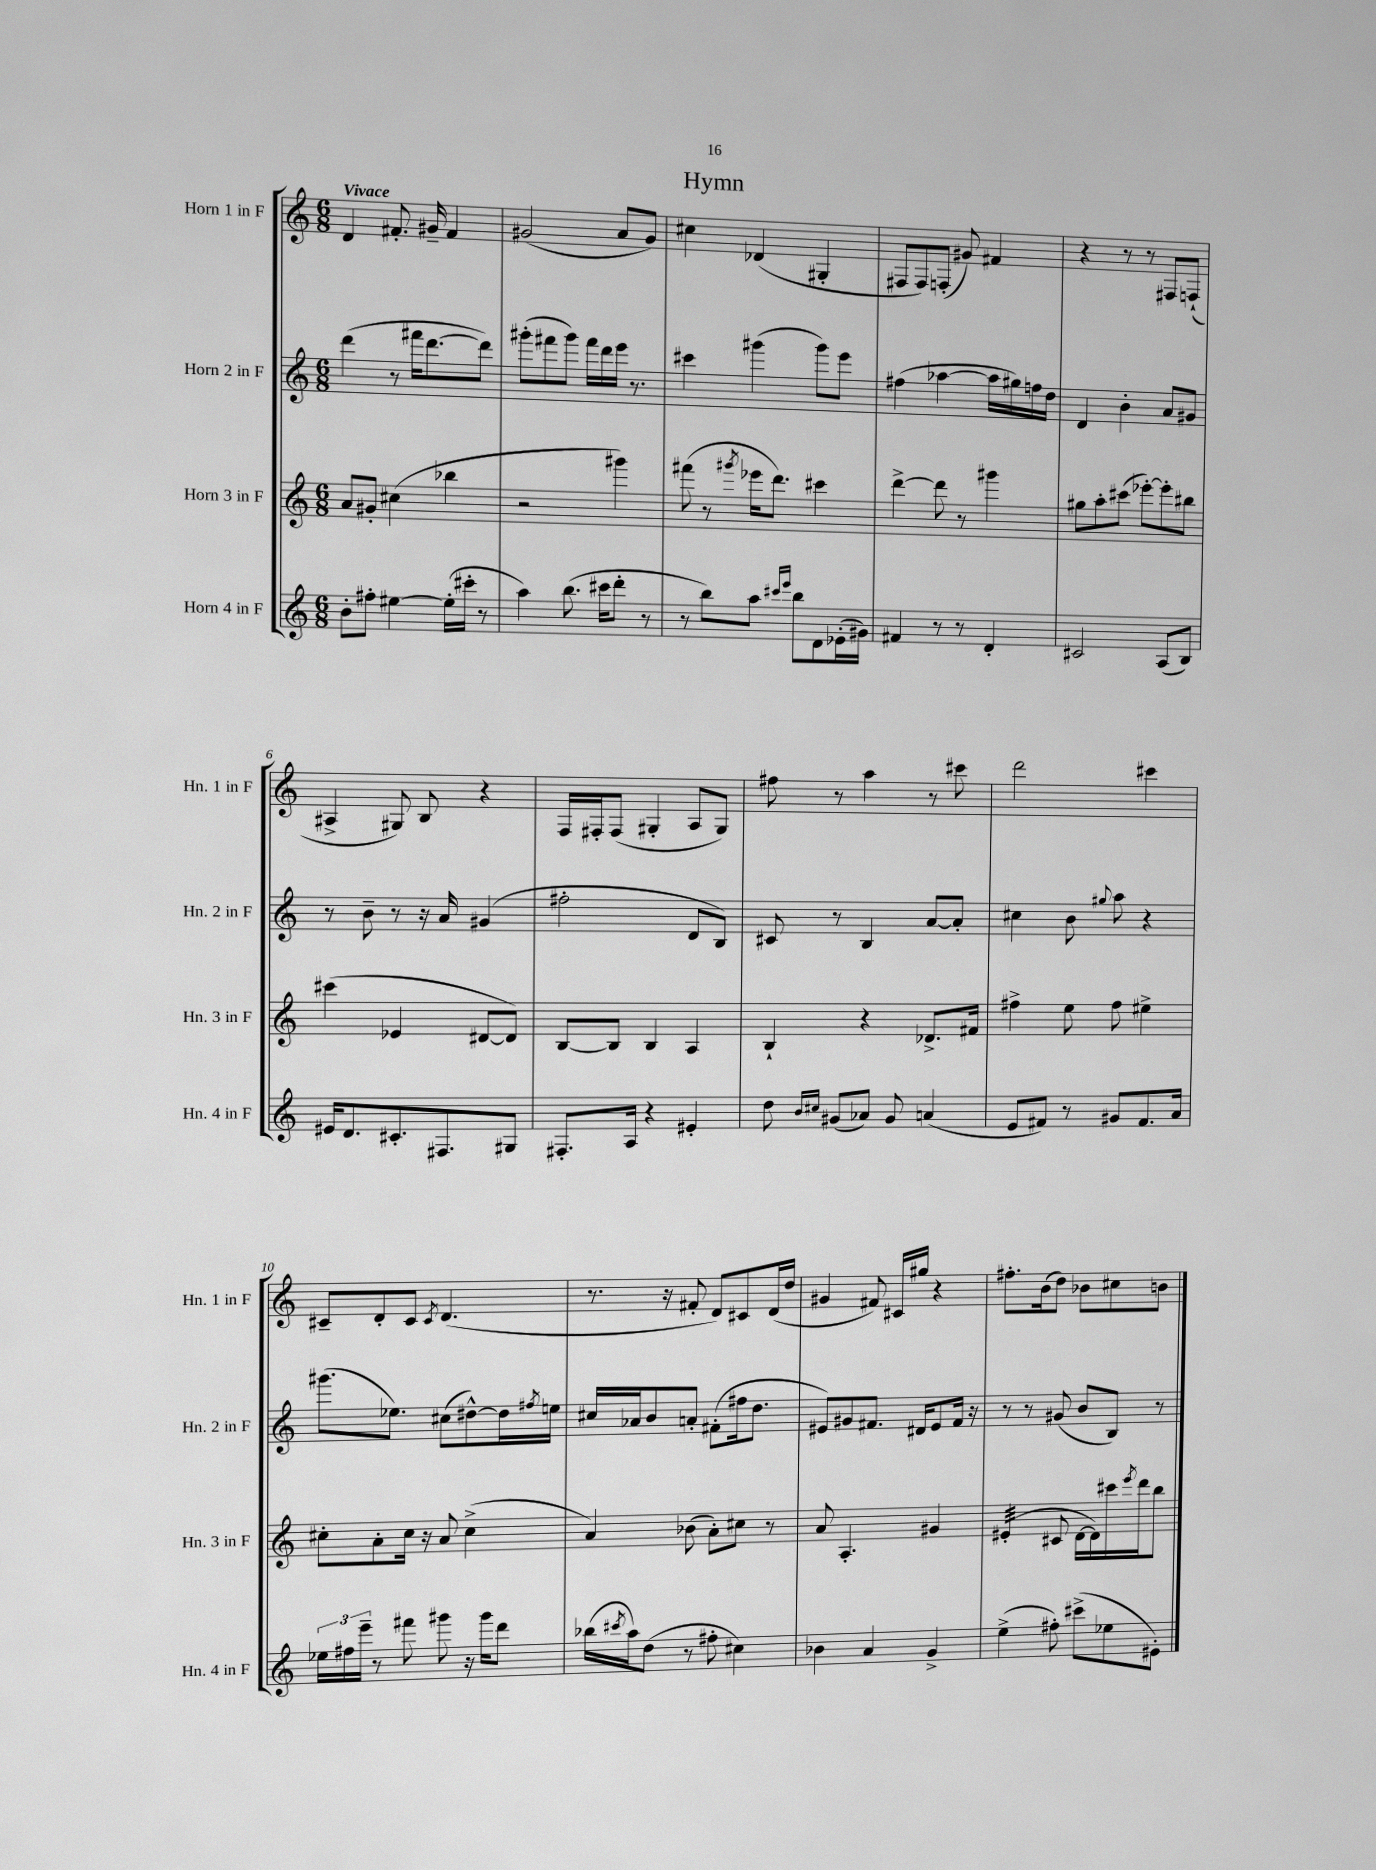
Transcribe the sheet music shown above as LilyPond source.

\header { title = "Hymn" }
<<
\new StaffGroup <<
\new Staff = "s0" \with { instrumentName = "Horn 1 in F" shortInstrumentName = "Hn. 1 in F" } {
    \clef treble \key c \major \numericTimeSignature \time 6/8 \tempo "Vivace"
    d'4 fis'8.-. gis'16-- fis'4 |
    gis'2( a'8 gis'8) |
    cis''4 des'4( gis4-. |
    fis8 fis8) f8-.( gis'8) fis'4 |
    r4 r8 r8 fis8 f8-!( |
    ais4-> gis8) b8 r4 |
    f16 fis16-. fis8( gis4-. a8 gis8) |
    fis''8 r8 a''4 r8 cis'''8 |
    d'''2 cis'''4 |
    cis'8-- d'8-. cis'8 \acciaccatura { cis'8 } d'4.( |
    r8. r16 fis'8-. d'8) cis'8 d'16( d''16 |
    gis'4 fis'8) cis'16 gis''16 r4 |
    fis''8.-. b'16( d''8) bes'8 cis''8 b'8 \bar "|." |
}
\new Staff = "s1" \with { instrumentName = "Horn 2 in F" shortInstrumentName = "Hn. 2 in F" } {
    \clef treble \key c \major \numericTimeSignature \time 6/8
    d'''4( r8 fis'''16 d'''8.~ d'''8) |
    gis'''8-.( fis'''8 gis'''8) fis'''16 d'''16 e'''16 r8. |
    cis'''4 gis'''4( gis'''8) e'''8 |
    fis''4( aes''4~ aes''16 gis''16) f''16 d''16 |
    d'4 b'4-. a'8 gis'8 |
    r8 b'8-- r8 r16 a'16 gis'4( |
    fis''2-. d'8 b8) |
    cis'8 r8 b4 a'8~ a'8-. |
    cis''4 b'8 \appoggiatura { gis''8 } a''8 r4 |
    gis'''8.( ees''8.) cis''8( dis''8~-^) dis''16 \acciaccatura { fis''8 } e''16 |
    cis''16 aes'16 b'8 a'8-. fis'8-.( fis''16 d''8. |
    eis'8) gis'8 fis'8. dis'16 eis'8 fis'16 r16 |
    r8 r8 gis'8( b'8 b8) r8 \bar "|." |
}
\new Staff = "s2" \with { instrumentName = "Horn 3 in F" shortInstrumentName = "Hn. 3 in F" } {
    \clef treble \key c \major \numericTimeSignature \time 6/8
    a'8 gis'8-. cis''4( bes''4 |
    r2 gis'''4) |
    fis'''8( r8 \acciaccatura { gis'''8 } ees'''16 d'''8.) cis'''4 |
    d'''4~-> d'''8 r8 gis'''4 |
    gis''8 a''8-. cis'''8( ees'''8~-.) ees'''8-. bis''8 |
    cis'''4( ees'4 dis'8~ dis'8) |
    b8~ b8 b4 a4 |
    b4-! r4 des'8.-> fis'16 |
    fis''4-> e''8 fis''8 eis''4-> |
    cis''8-. a'8-. cis''16 r16 a'8 cis''4->( |
    a'4) bes'8( a'8-.) cis''8 r8 |
    a'8 a4.-. gis'4 |
    eis'4:32-.( cis'8 d'16~ d'16) cis'''16 \acciaccatura { e'''8 } d'''16 b''8 \bar "|." |
}
\new Staff = "s3" \with { instrumentName = "Horn 4 in F" shortInstrumentName = "Hn. 4 in F" } {
    \clef treble \key c \major \numericTimeSignature \time 6/8
    b'8-. fis''8-. eis''4~ eis''16-.( cis'''16-. r8 |
    a''4) b''8.( cis'''16 d'''8-. r8 |
    r8 b''8) a''8 \grace { cis'''16 e'''16 } b''8 d'8 ees'16-.( gis'16) |
    fis'4 r8 r8 d'4-. |
    cis'2 a8( b8) |
    eis'16 d'8. cis'8.-. fis8. gis8 |
    fis8.-. a16 r4 eis'4-. |
    d''8 \grace { b'16 cis''16 } gis'8( aes'8) gis'8 a'4( |
    e'8 fis'8) r8 gis'8 fis'8. a'16 |
    \tuplet 3/2 { ees''16 fis''16 e'''16-- } r8 fis'''8 gis'''8 r16 gis'''16 d'''8 |
    bes''16( \acciaccatura { cis'''8 } a''16) d''8( r8 fis''8-. cis''4) |
    bes'4 a'4 g'4-> |
    e''4->( fis''8-.) cis'''8->( ees''8 eis'8-.) \bar "|." |
}
>>
>>
